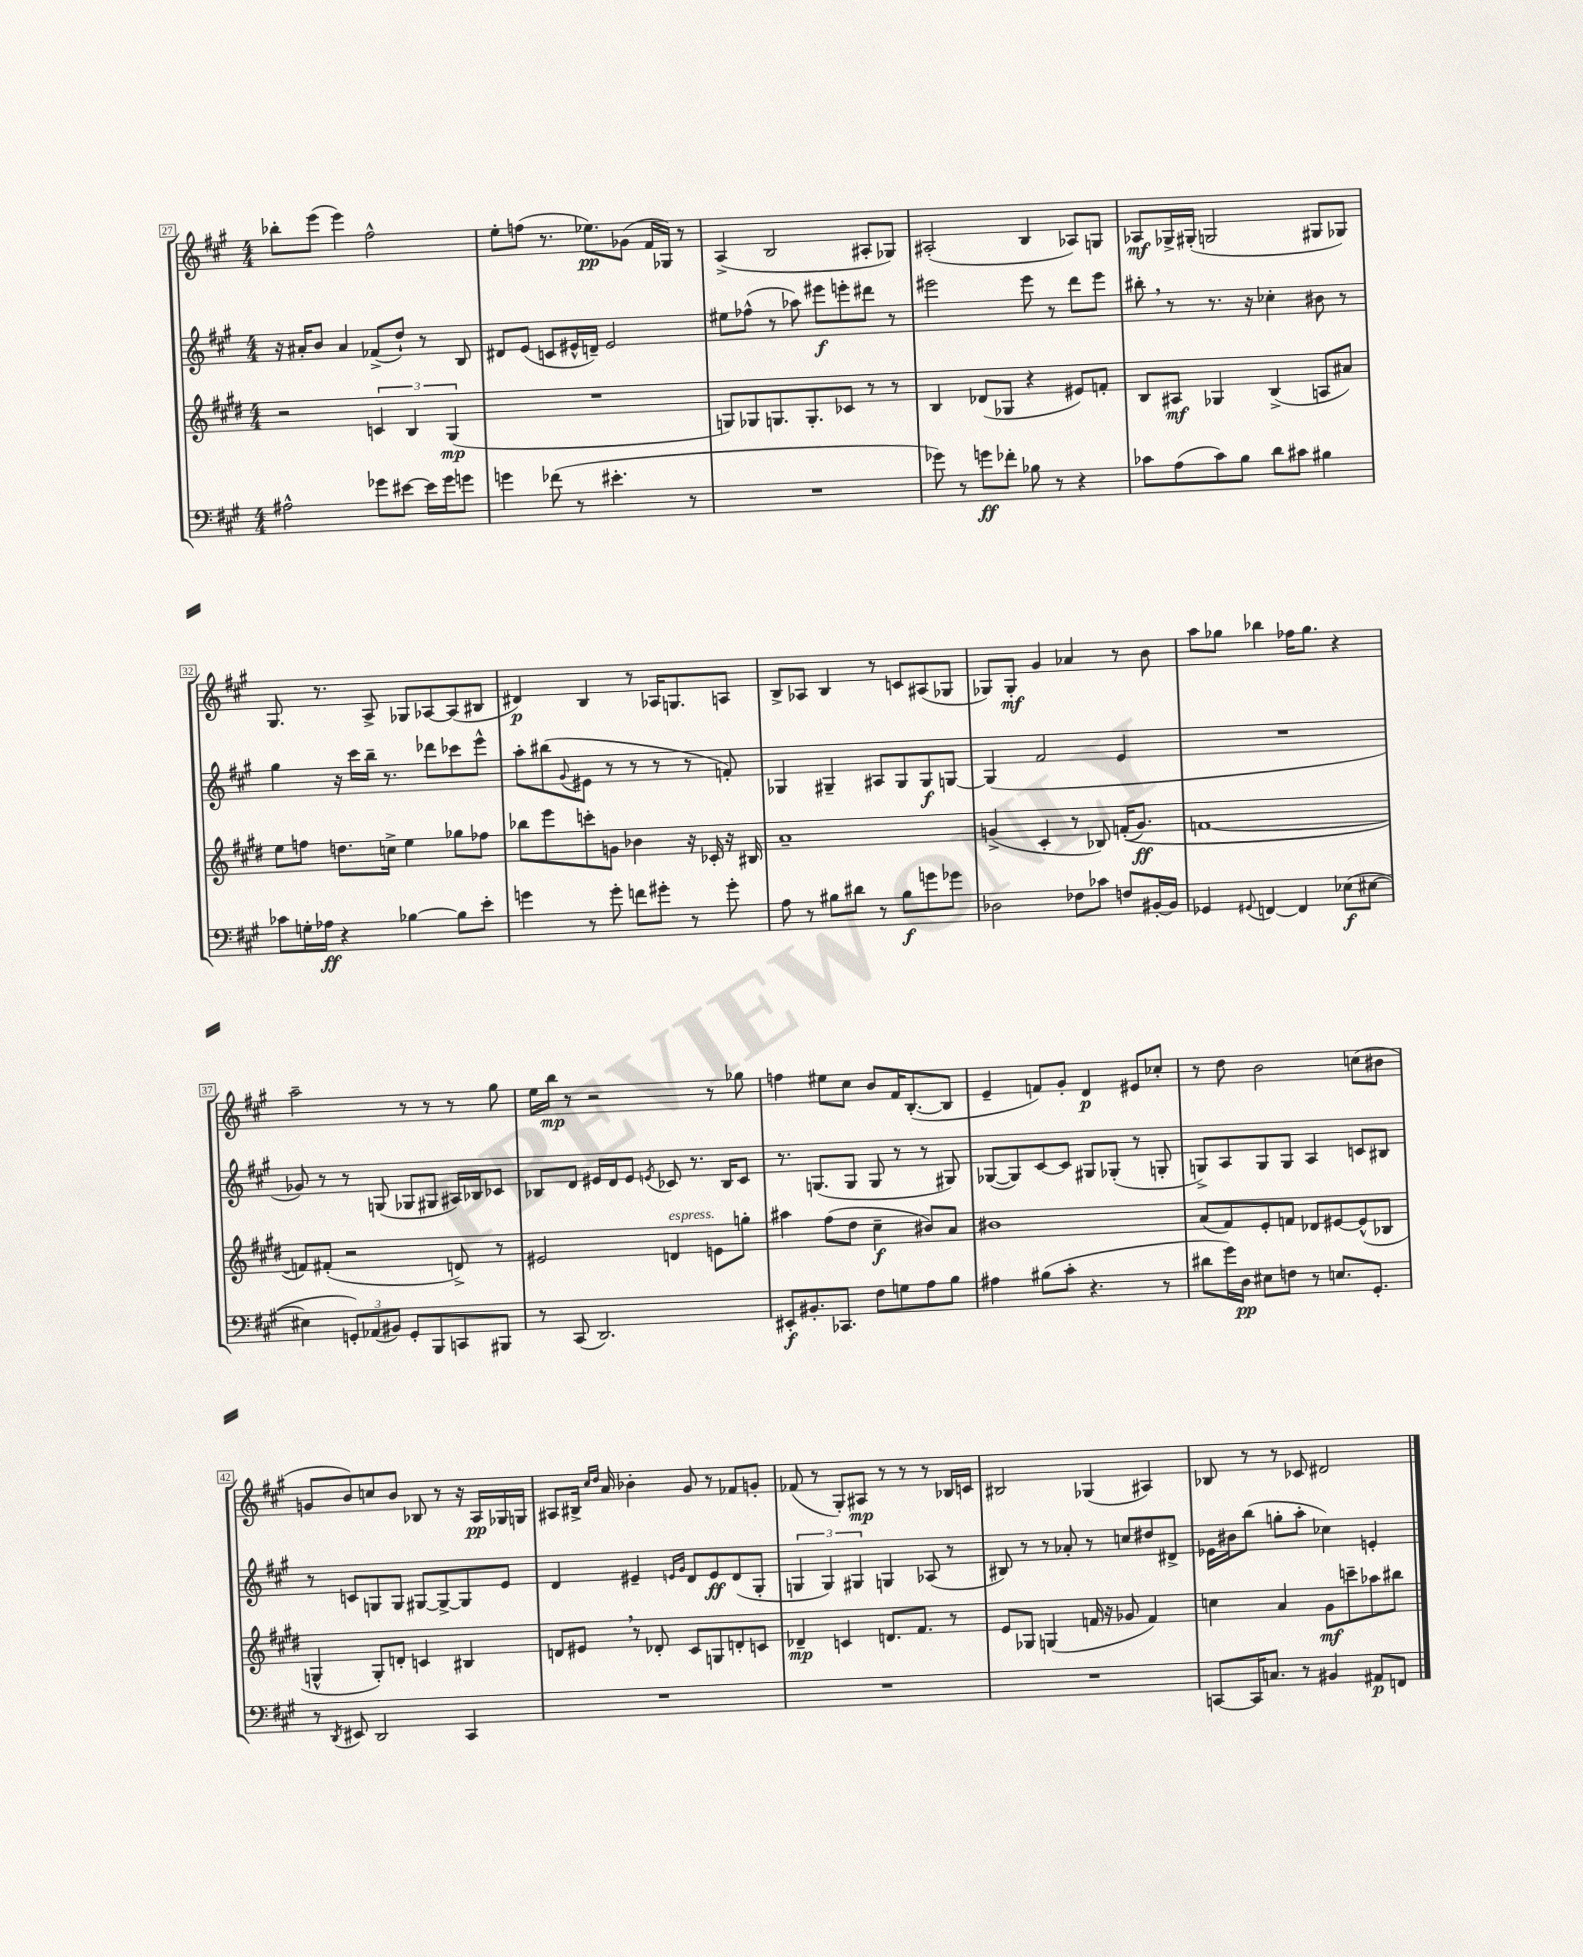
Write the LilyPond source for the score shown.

<<
\new StaffGroup <<
\new Staff = "s0" {
    \clef treble \key a \major \numericTimeSignature \time 4/4
    bes''8-. e'''8( e'''4) fis''2-^ |
    e''8-. f''8( r8. ees''8.\pp) ges'8( fis'16 ges16) r8 |
    a4->( b2 ais8-. ges8) |
    ais2-.( b4 aes8) g8 |
    aes8\mf ges16-> gis16-.( g2 gis8 ges8) |
    gis8. r8. a8-> ges8 aes8~ aes8( bis8 |
    dis'4\p) b4 r8 aes16 g8. a8 |
    b8-> aes8 b4 r8 c'8 ais8( ges8 |
    ges8) ges8-.\mf gis'4 aes'4 r8 b'8 |
    a''8 ges''8 bes''4 fes''16 ges''8. r4 |
    a''2-- r8 r8 r8 gis''8 |
    e''16 b''16\mp r8 r2 r8 ges''8 |
    f''4 eis''8 cis''8 b'8 fis'16 b8.~-.( b8 |
    e'4-- f'8) gis'8-. d'4\p eis'8 ces''8-. |
    r8 d''8 b'2 c''8( bis'8 |
    g'8 b'8) c''8 b'8 bes8 r8 r16 a16\pp ges16 g16 |
    ais8 bis16-> \grace { cis''16 d''16 } a'16 bes'4-. gis'8 r8 fes'8 g'8-. |
    fes'8( r8 gis8-.) ais8\mp r8 r8 r8 bes16 c'16 |
    bis2 ges4( ais4) |
    bes8 r8 r8 ces'8 dis'2 \bar "|." |
}
\new Staff = "s1" {
    \clef treble \key a \major \numericTimeSignature \time 4/4
    r16 ais'16-. b'8 ais'4 fes'8->( d''8-!) r8 b8 |
    dis'8 e'8( c'8 eis'16-^ d'16--) eis'2 |
    eis''8 fes''8-^( r8 aes''8) eis'''8\f e'''8-. dis'''8 r8 |
    eis'''2 eis'''8 r8 d'''8 eis'''8 |
    bis''8-. \breathe r8 r8. r16 ces''4-. bis'8 r8 |
    gis''4 r16 cis'''16 b''16-- r8. des'''8 ces'''8 e'''8-^ |
    a''8-. bis''8( \appoggiatura { gis'8 } eis'8 r8 r8 r8 r8 f'8-.) |
    ges4 gis4-- ais8 gis8 gis8\f g8~ |
    g4( fis'2 e'4 |
    R1 |
    ges'8) r8 r8 g8( ges8 gis8 ais16) bes16 ces'8 |
    bes8 d'8 eis'16 d'16 eis'8 \acciaccatura { e'8 } ces'8 r8. bes16 ces'8 |
    r8. g8.( g8 g8 r8 r8 gis8) |
    ges8~( ges8) cis'8~ cis'8 gis8 ges8-.( r8 g8-. |
    g8->) a8 g8 g8 a4 c'8 bis8 |
    r8 c'8 g8 g8 gis8~ gis8~-> gis8 e'8 |
    d'4 eis'4-- \grace { e'16 gis'16 } d'8 e'8\ff d'8( gis8-. |
    \tuplet 3/2 { g4 g4) gis4 } g4 aes8( r8 |
    bis8) r8 r8 aes'8-. r8 c''8 dis''8 dis'8-> |
    ees'16 bis'16 b''8( g''8-. a''8-. ces''4) e'4-. \bar "|." |
}
\new Staff = "s2" {
    \clef treble \key e \major \numericTimeSignature \time 4/4
    r2 \tuplet 3/2 { c'4 b4 gis4\mp( } |
    R1 |
    g8) ges8 g8. g8.-. ces'8 r8 r8 |
    b4 des'8( ges8 r4 eis'8) f'8-. |
    b8 ais8\mf ges4 b4->( a8 ais'8) |
    e''8 f''8 d''8. c''16-> e''4 ges''8 fes''8 |
    bes''8 e'''8 c'''8-. g'8 bes'4 r16 ces'16-. r16 bis16 |
    a'1-- |
    g'4->( cis'4-. r8 bes8) f'16-.(\( g'8.\ff) |
    f'1~ |
    f'8\) fis'8-.( r2 d'8->) r8 |
    eis'2 d'4^\markup { \italic "espress." } e'8 g''8-. |
    ais''4 fis''8( dis''8 cis''4--\f bis'8) a'8 |
    bis'1 |
    a'8( fis'8) e'8-. f'8 des'8 eis'8~ eis'8-^( bes8 |
    g4-^ g8-.) d'8-. c'4 bis4 |
    d'8 eis'8 \breathe r8 des'8-. cis'8 g8 d'8-. c'8 |
    des'4--\mp c'4 d'8. fis'8. r8 |
    e'8 ges8 g4( f'16 r16 ges'8 f'4) |
    c''4 a'4 gis'8\mf c'''8-- aes''8 bis''8 \bar "|." |
}
\new Staff = "s3" {
    \clef bass \key a \major \numericTimeSignature \time 4/4
    ais2-^ ges'8 eis'8~ eis'16 ges'16 g'8 |
    g'4 fes'8( r8 eis'4.-. r8 |
    R1 |
    ges'8) r8 g'8\ff fes'8-. bes8 r8 r4 |
    ces'8 a8( ces'8) b8 d'8 cis'8 bis4 |
    ces'8 g16-. aes16\ff r4 bes4~ bes8 e'8-. |
    g'4 r8 g'8-. f'8 gis'8-. r8 gis'8-. |
    a8 r8 bis8 dis'8 r8 bis8\f g'8 ges'8 |
    des2 fes8 ces'8 f8 bis,16~-. bis,16 |
    ges,4 \appoggiatura { gis,8 } f,4~ f,4 ees8\f( eis8~ |
    eis4 \tuplet 3/2 { g,8-.) aes,8( bis,8) } g,8-. b,,8 c,8 bis,,8 |
    r8 cis,8( d,2.) |
    eis,8-.\f bis,8.-. ces,8. fis8 g8 a8 b8 |
    ais4 bis8( cis'8-. r4. r8 |
    dis'8 gis'16) d16\pp eis8 f8 r8 e8. gis,8.-. |
    r8 \acciaccatura { d,8 } eis,8 d,2 cis,4 |
    R1 |
    R1 |
    R1 |
    c,8~ c,16 c8. r8 bis,4 ais,8\p f,8 \bar "|." |
}
>>
>>
\layout { \context { \Score currentBarNumber = #27 \override BarNumber.stencil = #(make-stencil-boxer 0.1 0.3 ly:text-interface::print) } }
